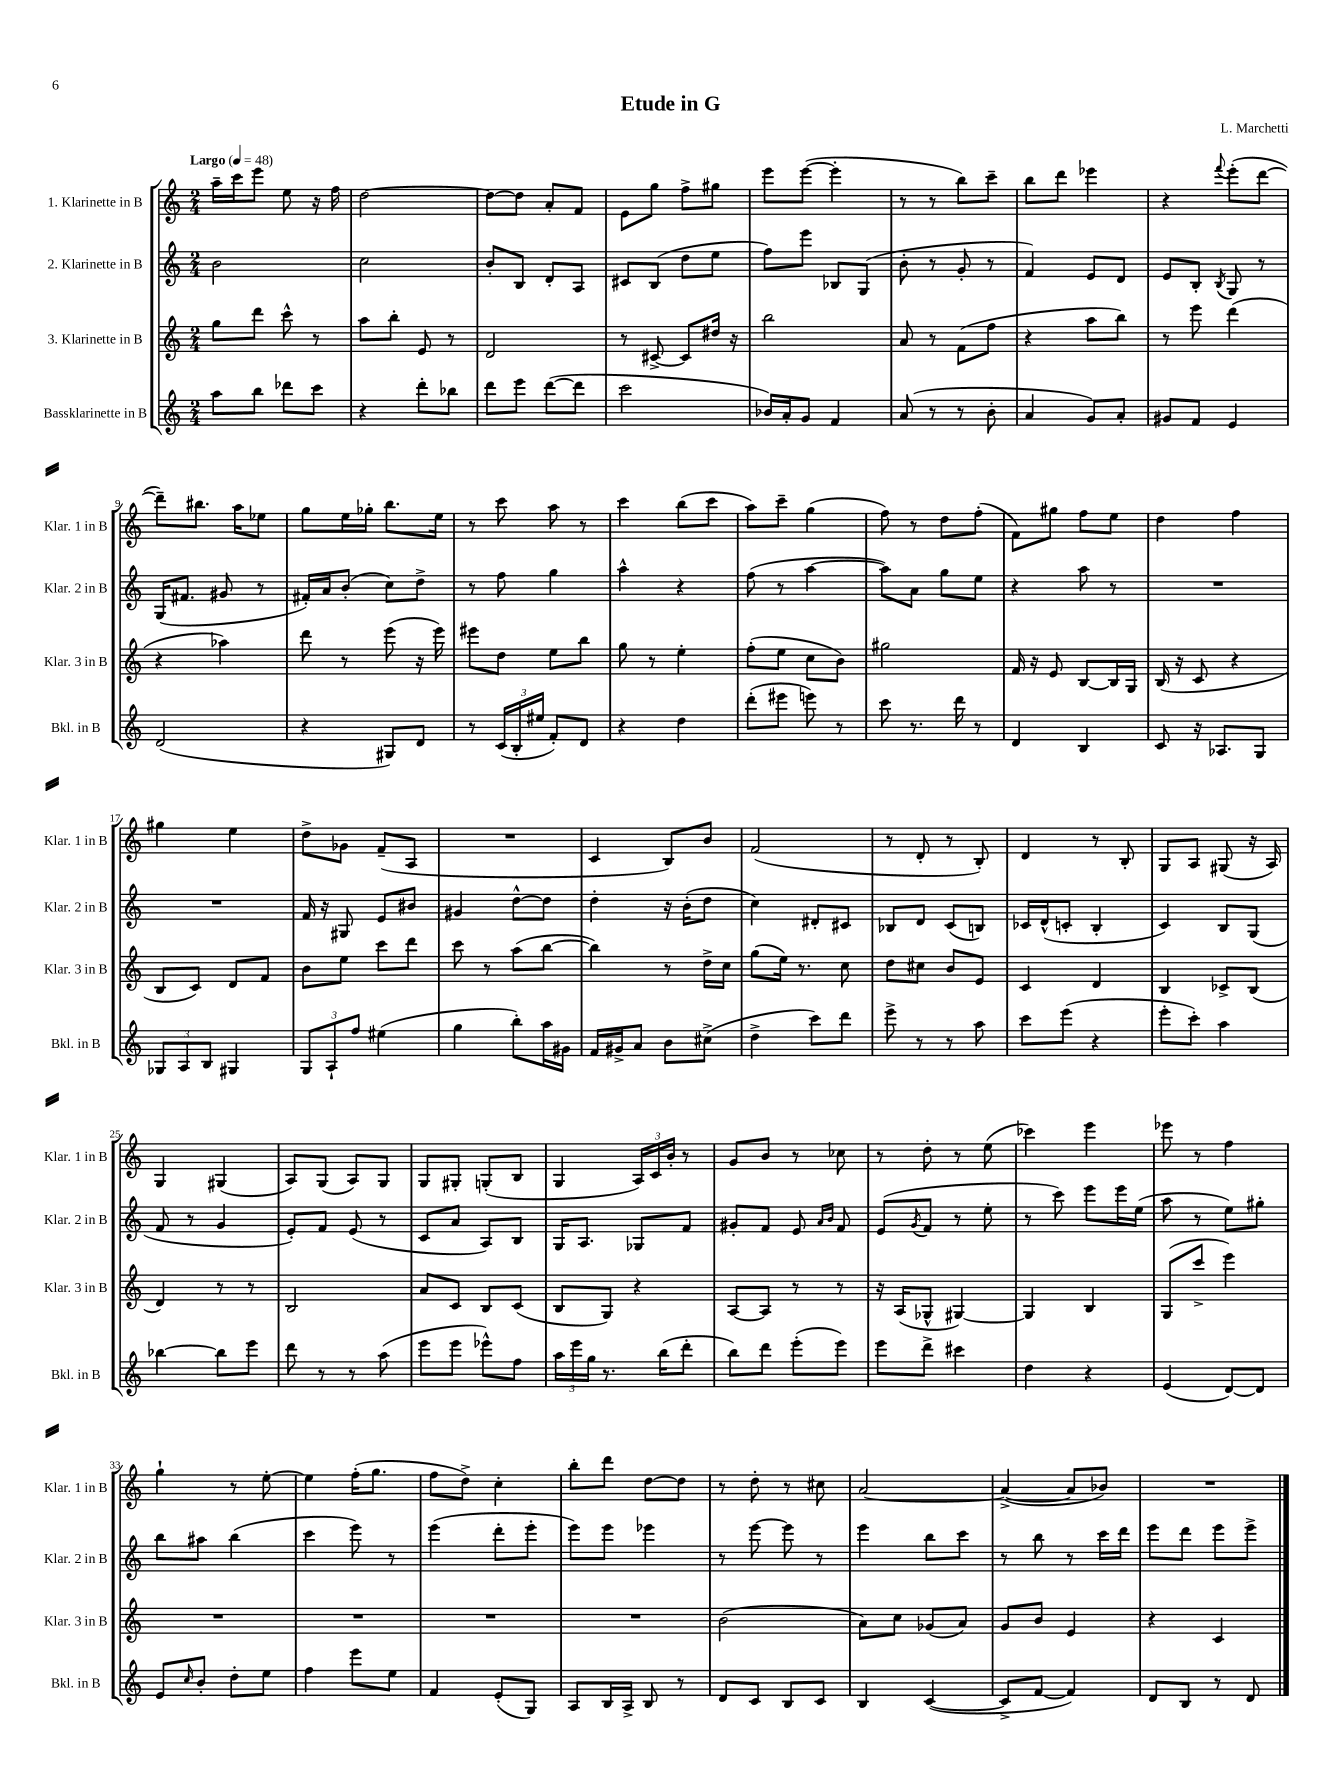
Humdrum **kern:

**kern	**kern	**kern	**kern
*part4	*part3	*part2	*part1
*staff4	*staff3	*staff2	*staff1
*I"Bassklarinette in B	*I"3. Klarinette in B	*I"2. Klarinette in B	*I"1. Klarinette in B
*I'Bkl. in B	*I'Klar. 3 in B	*I'Klar. 2 in B	*I'Klar. 1 in B
*clefG2	*clefG2	*clefG2	*clefG2
*k[]	*k[]	*k[]	*k[]
*M2/4	*M2/4	*M2/4	*M2/4
*MM48	*MM48	*MM48	*MM48
=1	=1	=1	=1
!	!	!	!LO:TX:a:B:t=Largo
8aa\L	8gg\L	2b\	16aa~\LL
.	.	.	16ccc\J
8bb\J	8ddd\J	.	8eee\J
8ddd-X\L	8ccc^^\	.	8ee\
8ccc\J	8r	.	16r
.	.	.	16ff\
=2	=2	=2	=2
4r	8aa\L	2cc\	[2dd\
.	8bb'\J	.	.
8ddd'\L	8e/	.	.
8bb-X\J	8r	.	.
=3	=3	=3	=3
8ddd\L	2d/	8b'/L	8dd\L_
8eee\J	.	8B/J	8dd\J]
([8ddd\L	.	8d'/L	8a'/L
8ddd\J]	.	8A/J	8f/J
=4	=4	=4	=4
2ccc\	8r	8c#X/L	8e\L
.	[8c#X^/	(8B/J	8gg\J
.	8c#/L]	8dd\L	8ff^\L
.	16dd#X/Jk	8ee\J	8gg#X\J
.	16r	.	.
=5	=5	=5	=5
16b-X/LL)	2bb\	8ff\L)	8eee\L
16a'/J	.	.	.
8g/J	.	8eee\J	([8eee\J
4f/	.	8B-X/L	4eee'\]
.	.	(8G/J	.
=6	=6	=6	=6
(8a/	8a/	8b'\	8r
8r	8r	8r	8r
8r	(8f\L	8g'/	8bb\L)
8b'\	8ff\J	8r	8ccc~\J
=7	=7	=7	=7
4a/	4r	4f/)	8bb\L
.	.	.	8ddd\J
8g/L)	8aa\L	8e/L	4eee-X\
8a'/J	8bb\J)	8d/J	.
=8	=8	=8	=8
8g#X/L	8r	8e/L	4r
8f/J	8eee\	8B'/J	.
.	.	8qB/	8qqfff/
4e/	(4ddd\	8G/	(8eee'\L
.	.	8r	[8ddd\J
!!LO:LB:g=z
=9	=9	=9	=9
(2d/	4r	(16G/KL	8ddd~\L])
.	.	8.f#X/J	.
.	.	.	8.bb#X\J
.	4aa-X\)	8g#X/	.
.	.	.	16aa\KL
.	.	8r	8ee-X\J
=10	=10	=10	=10
4r	8ddd\	16f#X'/LL)	8gg\L
.	.	16a/J	.
.	8r	(8b'/J	16ee\L
.	.	.	16gg-X'\JJ
8G#X/L)	(8eee\	8cc\L)	8.bb\L
8d/J	16r	8dd^\J	.
.	16eee\)	.	16ee\Jk
=11	=11	=11	=11
8r	8eee#X\L	8r	8r
(24c/LL	8dd\J	8ff\	8ccc\
24B'/	.	.	.
24ee#X/JJ	.	.	.
8f'/L)	8ee\L	4gg\	8aa\
8d/J	8bb\J	.	8r
=12	=12	=12	=12
4r	8gg\	4aa^^\	4ccc\
.	8r	.	.
4dd\	4ee'\	4r	(8bb\L
.	.	.	8ccc\J
=13	=13	=13	=13
(8ddd'\L	(8ff'\L	(8ff\	8aa\L)
8eee#X\J	8ee\J	8r	8ccc~\J
8eeen\)	8cc\L	[4aa\	(4gg\
8r	8b\J)	.	.
=14	=14	=14	=14
8ccc\	2gg#X\	8aa\L])	8ff\)
8.r	.	8a\J	8r
.	.	8gg\L	8dd\L
16ddd\	.	.	.
8r	.	8ee\J	(8ff'\J
=15	=15	=15	=15
4d/	16f/	4r	8f\L)
.	16r	.	.
.	8e/	.	8gg#X\J
4B/	[8B/L	8aa\	8ff\L
.	16B/L]	8r	8ee\J
.	16G/JJ	.	.
=16	=16	=16	=16
8c/	(16B/	2r	4dd\
.	16r	.	.
16r	8c/	.	.
8.A-X/L	.	.	.
.	4r	.	4ff\
8G/J	.	.	.
!!LO:LB:g=z
=17	=17	=17	=17
12G-X/L	8B/L	2r	4gg#X\
12A/	.	.	.
.	8c/J)	.	.
12B/J	.	.	.
4G#X/	8d/L	.	4ee\
.	8f/J	.	.
=18	=18	=18	=18
12G/L	8b\L	16f/	8dd^\L
.	.	16r	.
12A`/	.	.	.
.	8ee\J	8G#X/	8g-X\J
12ff/J	.	.	.
(4ee#X\	8ccc\L	8e/L	(8f~/L
.	8ddd\J	8b#X/J	8A/J
=19	=19	=19	=19
4gg\	8ccc\	4g#X/	2r
.	8r	.	.
8bb'\L)	(8aa\L	[8dd^^\L	.
16aa\L	[8bb\J	8dd\J]	.
16g#X\JJ	.	.	.
=20	=20	=20	=20
16f/LL	4bb\])	4dd'\	4c/
16g#X^/J	.	.	.
8a/J	.	.	.
8b\L	8r	16r	8B/L)
.	.	(16b'\KL	.
(8cc#X^\J	16dd^\LL	8dd\J	8b/J
.	16cc\JJ	.	.
=21	=21	=21	=21
4dd^\	(8gg\L	4cc\)	(2f/
.	16ee\Jk)	.	.
.	8.r	.	.
8ccc\L)	.	8d#X'/L	.
8ddd\J	8cc\	8c#X/J	.
=22	=22	=22	=22
8eee^\	8dd\L	8B-X/L	8r
8r	8cc#X\J	8d/J	8d'/
8r	8b/L	(8c/L	8r
8aa\	8e/J	8Bn/J)	8B'/)
=23	=23	=23	=23
8ccc\L	4c/	16c-X/LL	4d/
.	.	(16d^^/J	.
(8eee\J	.	8cn'/J	.
4r	4d/	4B'/	8r
.	.	.	8B'/
=24	=24	=24	=24
8eee'\L	4B/	4c/)	8G/L
8ccc'\J)	.	.	8A/J
4aa\	8c-X^/L	8B/L	(8G#X/
.	(8B/J	(8G/J	16r
.	.	.	16A/)
!!LO:LB:g=z
=25	=25	=25	=25
[4bb-X\	4d/)	8f/	4G/
.	.	8r	.
8bb-\L]	8r	4g/	(4G#X/
8eee\J	8r	.	.
=26	=26	=26	=26
8ddd\	2B/	8e'/L)	8A/L)
8r	.	8f/J	(8G/J
8r	.	(8e/	8A/L)
(8aa\	.	8r	8G/J
=27	=27	=27	=27
8eee\L	8a/L	8c/L	8G/L
8eee\J	8c/J	8a/J	8G#X'/J
8eee-X^^\L)	8B/L	8A/L)	(8Gn'/L
8ff\J	(8c/J	8B/J	8B/J
=28	=28	=28	=28
24aa\LL	8B/L	16G/KL	4G/
24eee\	.	.	.
.	.	8.A/J	.
24gg\JJ	.	.	.
8.r	8G/J)	.	.
.	4r	8G-X/L	24A/LL)
.	.	.	24c/
(16bb\KL	.	.	.
.	.	.	24b'/JJ
8ddd'\J	.	8f/J	8r
=29	=29	=29	=29
8bb\L)	[8A/L	8g#X'/L	8g/L
8ddd\J	8A/J]	8f/J	8b/J
(8eee'\L	8r	8e/	8r
.	.	16qqa/LL	.
.	.	16qqb/JJ	.
8eee\J)	8r	8f/	8cc-X\
=30	=30	=30	=30
8eee\L	16r	(8e/L	8r
.	(16A/KL	.	.
.	.	8qg/	.
8ddd^\J	8G-X^^/J	8f/J	8dd'\
4ccc#X\	[4G#X/)	8r	8r
.	.	8ee'\	(8ee\
=31	=31	=31	=31
4dd\	4G#/]	8r	4ccc-X\)
.	.	8ccc\)	.
4r	4B/	8eee\L	4eee\
.	.	16eee\L	.
.	.	(16ee\JJ	.
=32	=32	=32	=32
(4e/	(8G/L	8aa\	8eee-X\
.	8ccc^/J	8r	8r
[8d/L)	4eee\)	8ee\L)	4ff\
8d/J]	.	8gg#X'\J	.
!!LO:LB:g=z
=33	=33	=33	=33
8e/L	2r	8bb\L	4gg`\
16qqcc/	.	.	.
8b'/J	.	8aa#X\J	.
8dd'\L	.	(4bb\	8r
8ee\J	.	.	[8ee'\
=34	=34	=34	=34
4ff\	2r	4ccc\	4ee\]
8eee\L	.	8eee\)	(16ff'\KL
.	.	.	8.gg\J
8ee\J	.	8r	.
=35	=35	=35	=35
4f/	2r	(4eee\	8ff\L
.	.	.	8dd^\J)
(8e'/L	.	8ddd'\L	4cc'\
8G/J)	.	8eee'\J	.
=36	=36	=36	=36
8A/L	2r	8eee\L)	8bb'\L
16B/L	.	8eee\J	8ddd\J
16A^/JJ	.	.	.
8B/	.	4eee-X\	[8dd\L
8r	.	.	8dd\J]
=37	=37	=37	=37
8d/L	(2b\	8r	8r
8c/J	.	[8eee\	8dd'\
8B/L	.	8eee\]	8r
8c/J	.	8r	8cc#X\
=38	=38	=38	=38
4B/	8a\L)	4eee\	[2a/
.	8cc\J	.	.
([4c/	(8g-X/L	8bb\L	.
.	8a/J)	8ccc\J	.
=39	=39	=39	=39
8c^/L]	8g/L	8r	(4a^/_
[8f/J	8b/J	8bb\	.
4f/])	4e/	8r	8a/L]
.	.	16ccc\LL	8b-X/J)
.	.	16ddd\JJ	.
=40	=40	=40	=40
8d/L	4r	8eee\L	2r
8B/J	.	8ddd\J	.
8r	4c/	8eee\L	.
8d/	.	8eee^\J	.
==	==	==	==
*-	*-	*-	*-
